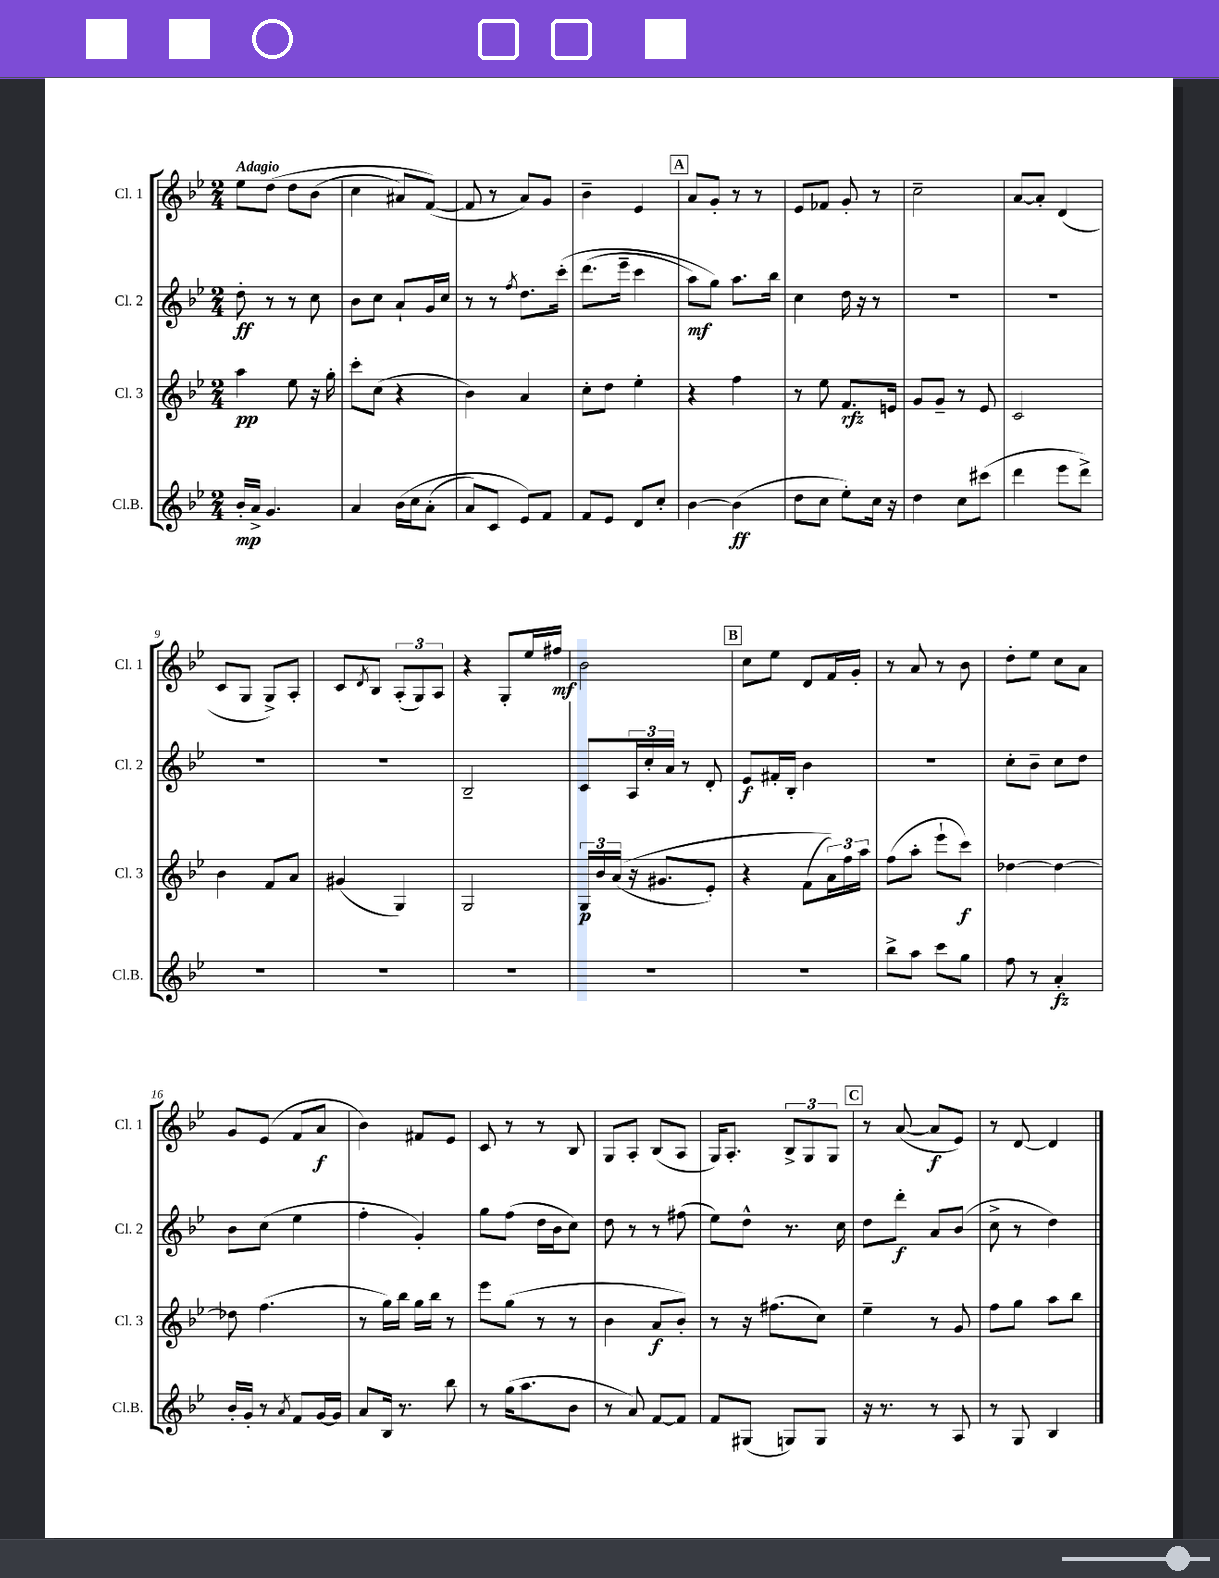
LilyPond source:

<<
\new StaffGroup <<
\new Staff = "s0" \with { instrumentName = "Cl. 1" shortInstrumentName = "Cl. 1" } {
    \clef treble \key bes \major \numericTimeSignature \time 2/4 \tempo "Adagio"
    ees''8 d''8\( d''8 bes'8( |
    c''4 ais'8) f'8~(\) |
    f'8 r8 a'8) g'8 |
    bes'4-- ees'4 |
    \mark \markup { \box "A" } a'8 g'8-. r8 r8 |
    ees'8 fes'8 g'8-. r8 |
    c''2-- |
    a'8~ a'8-. d'4( |
    c'8 g8 g8->) a8-. |
    c'8 \acciaccatura { d'8 } bes8 \tuplet 3/2 { a8-.( g8) a8 } |
    r4 g8-. ees''16 fis''16\mf |
    bes'2 |
    \mark \markup { \box "B" } c''8 ees''8 d'8 f'16 g'16-. |
    r8 a'8 r8 bes'8 |
    d''8-. ees''8 c''8 a'8 |
    g'8 ees'8( f'8 a'8\f |
    bes'4) fis'8 ees'8 |
    c'8 r8 r8 bes8 |
    g8 a8-. bes8( a8 |
    g16) a8.-. \tuplet 3/2 { bes8-> g8 g8 } |
    \mark \markup { \box "C" } r8 a'8~( a'8\f ees'8) |
    r8 d'8~ d'4 \bar "|." |
}
\new Staff = "s1" \with { instrumentName = "Cl. 2" shortInstrumentName = "Cl. 2" } {
    \clef treble \key bes \major \numericTimeSignature \time 2/4
    d''8-.\ff r8 r8 c''8 |
    bes'8 c''8 a'8-! g'16 c''16 |
    r8 r8 \acciaccatura { f''8 } d''8. c'''16-.\( |
    d'''8.( ees'''16-- c'''4 |
    \mark \markup { \box "A" } a''8\mf) g''8\) a''8. bes''16 |
    c''4 d''16 r16 r8 |
    R2 |
    R2 |
    R2 |
    R2 |
    bes2-- |
    c'8 \tuplet 3/2 { a16 c''16-. a'16 } r8 d'8-. |
    \mark \markup { \box "B" } ees'8\f fis'16-. bes16-. bes'4 |
    R2 |
    c''8-. bes'8-- c''8 d''8 |
    bes'8 c''8( ees''4 |
    f''4-. g'4-.) |
    g''8 f''8( d''16 bes'16 c''8) |
    d''8 r8 r8 fis''8( |
    ees''8) d''8-^ r8. c''16 |
    \mark \markup { \box "C" } d''8 d'''8-.\f a'8 bes'8( |
    c''8-> r8 d''4) \bar "|." |
}
\new Staff = "s2" \with { instrumentName = "Cl. 3" shortInstrumentName = "Cl. 3" } {
    \clef treble \key bes \major \numericTimeSignature \time 2/4
    a''4\pp ees''8 r16 g''16-. |
    c'''8-. c''8( r4 |
    bes'4) a'4 |
    c''8-. d''8 ees''4-. |
    \mark \markup { \box "A" } r4 f''4 |
    r8 ees''8 f'8.\rfz e'16 |
    g'8 g'8-- r8 ees'8 |
    c'2 |
    bes'4 f'8 a'8 |
    gis'4( g4) |
    g2 |
    \tuplet 3/2 { g16\p bes'16 a'16(\( } r16 gis'8. ees'8-.) |
    \mark \markup { \box "B" } r4 f'8( \tuplet 3/2 { a'16)\) f''16 a''16 } |
    f''8( a''8-. ees'''8-! c'''8\f) |
    des''4~ des''4~ |
    des''8 f''4.( |
    r8 g''16) bes''16 g''16 bes''16 r8 |
    ees'''8 g''8( r8 r8 |
    bes'4 a'8\f bes'8-.) |
    r8 r16 fis''8.( c''8) |
    \mark \markup { \box "C" } ees''4-- r8 g'8 |
    f''8 g''8 a''8 bes''8 \bar "|." |
}
\new Staff = "s3" \with { instrumentName = "Cl.B." shortInstrumentName = "Cl.B." } {
    \clef treble \key bes \major \numericTimeSignature \time 2/4
    bes'16-.\mp a'16-> g'4. |
    a'4 bes'16\( c''16 a'8-.( |
    a'8) c'8 ees'8\) f'8 |
    f'8 ees'8 d'8 c''8-. |
    \mark \markup { \box "A" } bes'4~ bes'4\ff( |
    d''8 c''8 ees''8-.) c''16 r16 |
    d''4 c''8 cis'''8( |
    d'''4 ees'''8 d'''8->) |
    r2 |
    R2 |
    R2 |
    R2 |
    \mark \markup { \box "B" } R2 |
    bes''8-> a''8 c'''8 g''8 |
    f''8 r8 a'4-.\fz |
    bes'16-. g'16-. r8 \acciaccatura { a'8 } f'8 g'16~ g'16 |
    a'8 bes16 r8. bes''8 |
    r8 g''16( a''8. bes'8 |
    r8 a'8) f'8~ f'8 |
    f'8 gis8( g8) g8 |
    \mark \markup { \box "C" } r16 r8. r8 a8 |
    r8 g8 bes4 \bar "|." |
}
>>
>>
